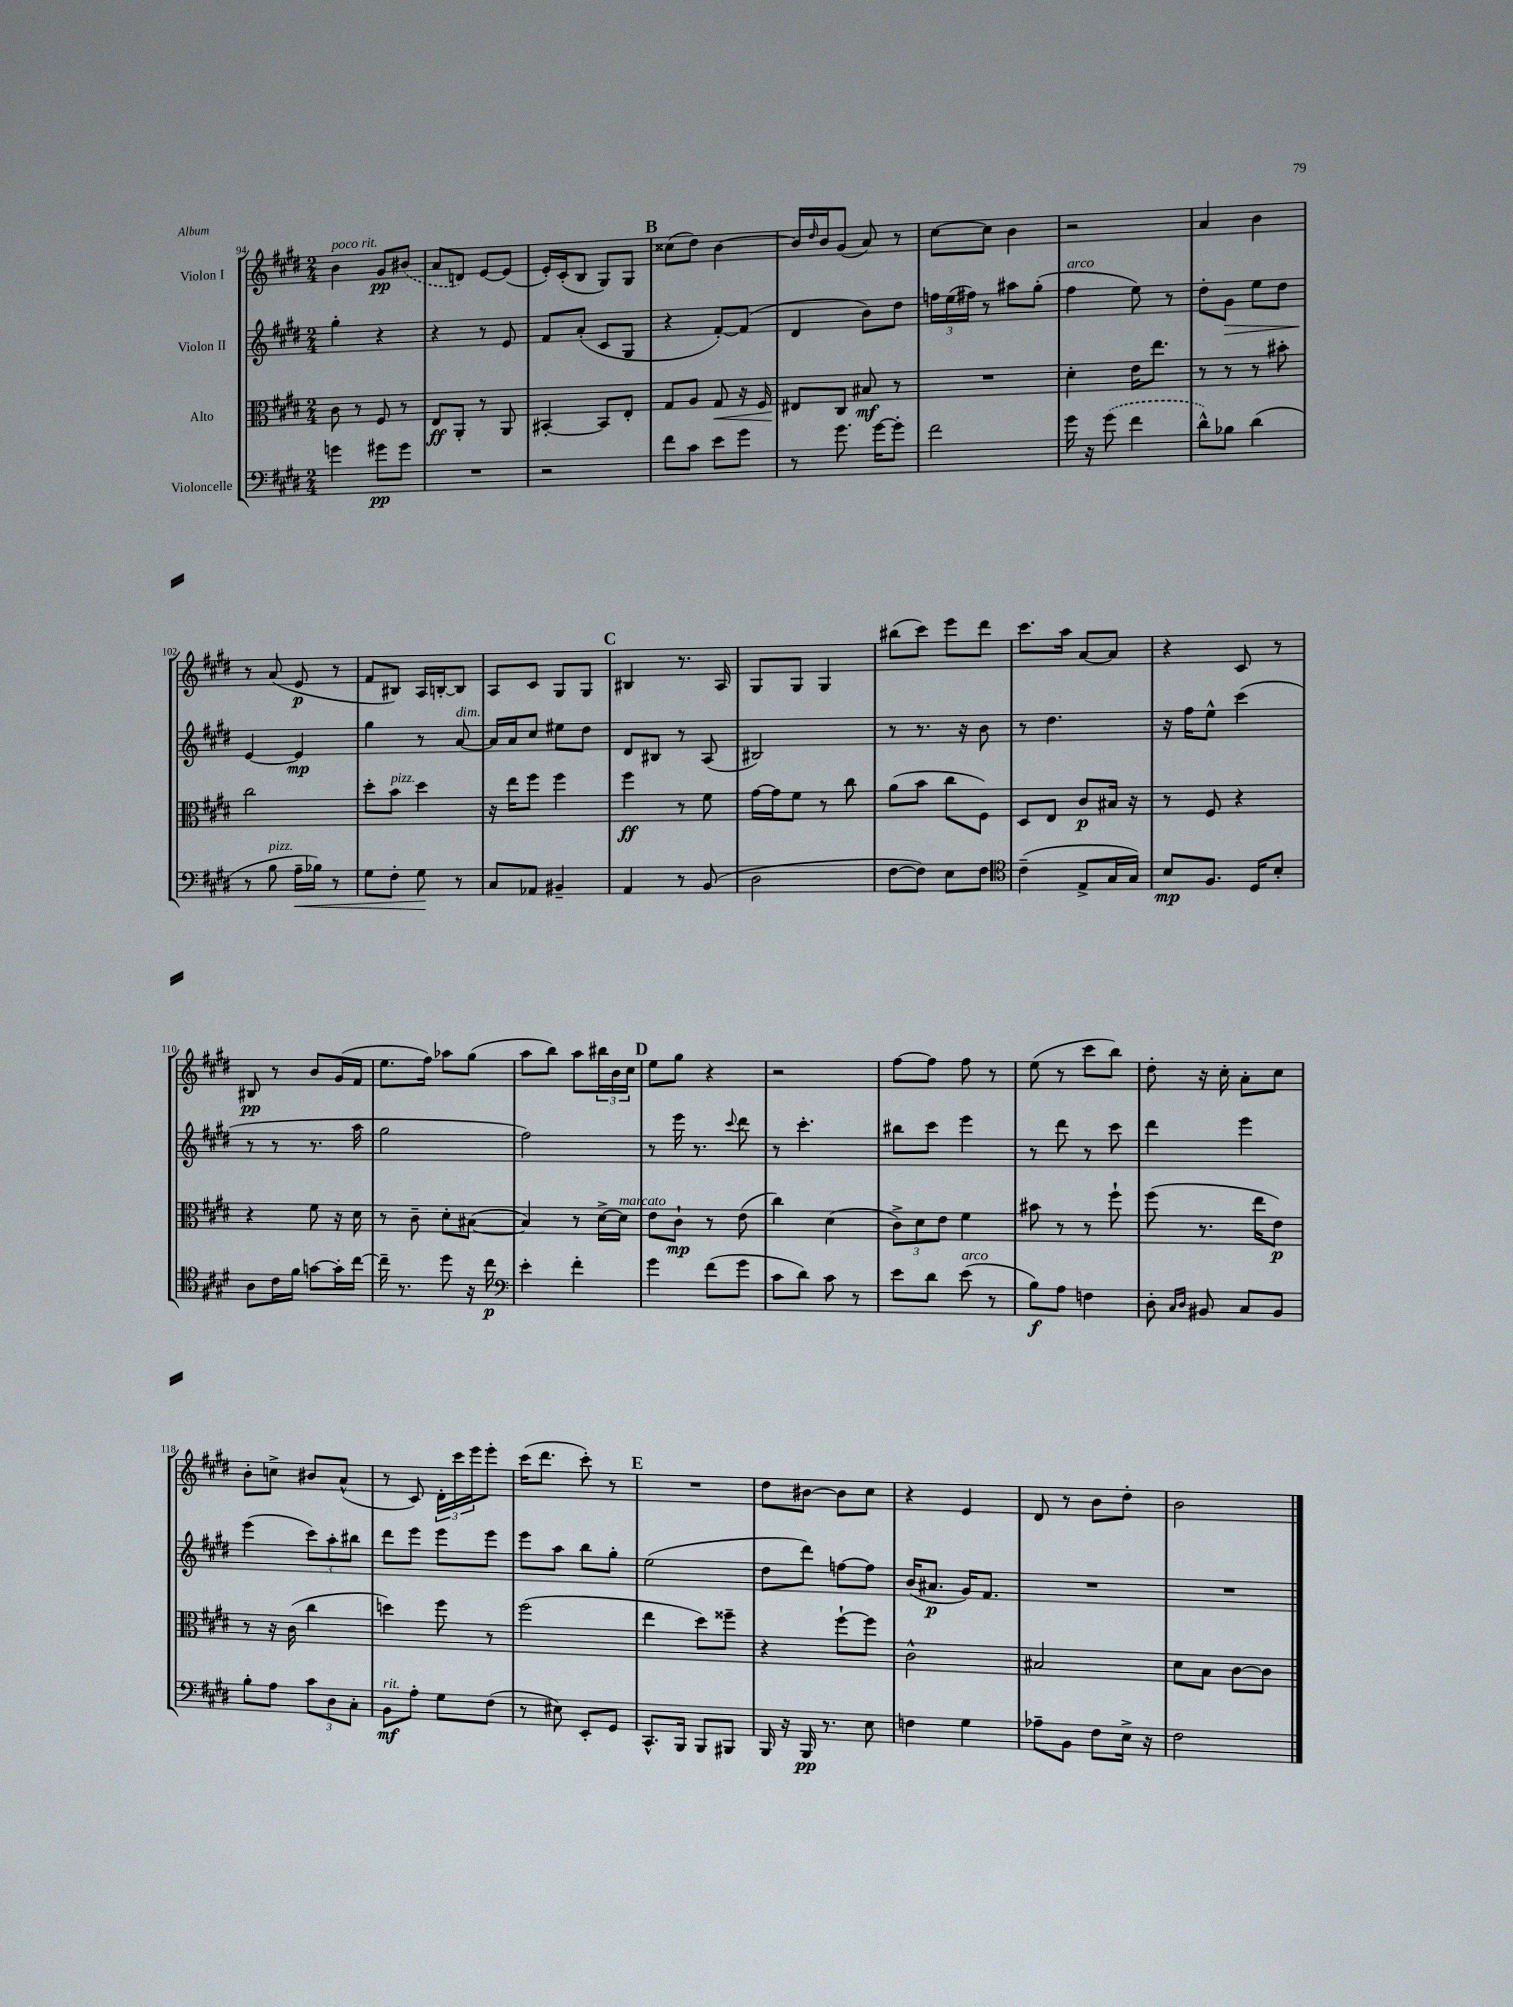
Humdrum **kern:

**kern	**kern	**kern	**kern
*staff4	*staff3	*staff2	*staff1
*clefF4	*clefC3	*clefG2	*clefG2
*k[f#c#g#d#]	*k[f#c#g#d#]	*k[f#c#g#d#]	*k[f#c#g#d#]
*M2/4	*M2/4	*M2/4	*M2/4
4g	8c#	4gg#'	4b
.	8r	.	.
8g#	8F#	4r	8g#
8g#	8r	.	(8b#
=	=	=	=
2r	8E	4r	8a
.	8AA'	.	8d)
.	8r	8r	[8e
.	8AA	8e	(8e]
=	=	=	=
2r	[4BB#'	8f#	16e')
.	.	.	(16c#'
.	.	(8a'	8B
.	8BB#]	8c#	8G#)
.	8E'	8G#	8G#
=	=	=	=
8f#	8G#	4r	(8cc##
8c#	8A	.	8dd#)
8e	8G#	[8f#')	[4b
8g#	16r	(8f#]	.
.	16F#	.	.
=	=	=	=
8r	8E#	4d#	16b]
.	.	.	16qqdd#
.	.	.	16b
8.g#	8C#	.	(8g#
.	8B#	8b)	8a)
[16g#	.	.	.
8g#']	8r	8dd#	8r
=	=	=	=
2f#	2r	24ff	[8cc#
.	.	(24ee	.
.	.	24ff#)	.
.	.	8r	8cc#]
.	.	8aa#	4b
.	.	(8gg#'	.
=	=	=	=
16g#	4d#'	4ff#	2r
16r	.	.	.
(8g#	.	.	.
4f#	16e	8ee)	.
.	8.ee	.	.
.	.	8r	.
=	=	=	=
8d#^^)	8r	8dd#'	4a
8B-	8r	8g#	.
(4d#	8r	8ee	4b
.	8b#'	8dd#	.
=	=	=	=
8r	2cc#	[4e	8r
8B	.	.	(8a
16A~	.	4e]	8e
16B-)	.	.	.
8r	.	.	8r
=	=	=	=
8G#	8dd#'	4gg#	8f#
8F#'	8b	.	8B#)
8G#	4dd#	8r	16A
.	.	.	[16B'
8r	.	[8a	8B]
=	=	=	=
8C#	16r	16a]	8A
.	16ee	16a	.
8AA-	8ff#	8cc#	8c#
4BB#~	4ff#	8ee#	8G#
.	.	8dd#	8G#
=	=	=	=
4AA	4ff#	8d#	4B#
.	.	8B#	.
8r	8r	8r	8.r
(8BB	8f#	(8A	.
.	.	.	16A
=	=	=	=
2D#	[16g#	2B#)	8G#
.	16g#]	.	.
.	8f#	.	8G#
.	8r	.	4G#
.	8cc#	.	.
=	=	=	=
[8F#	(8a	8r	(8bb#
8F#])	8b	8.r	8ccc#)
8E	8cc#	.	8eee
.	.	16r	.
8F#	8F#)	8b	8ddd#
=	=	=	=
*clefC4	*	*	*
(4c#~	8D#	8r	8.ccc#
.	8E	4.dd#	.
.	.	.	16aa
8E^	8c#	.	[8a
16G#	16B#	.	8a]
16G#)	16r	.	.
=	=	=	=
8B	8r	16r	4r
.	.	16ff#	.
8.F#	8F#	8ee^^	.
.	4r	(4ccc#	8c#
16D#	.	.	.
8B'	.	.	8r
=	=	=	=
8A	4r	8r	8B#
16c#	.	8r	8r
16f#	.	.	.
[8g	8f#	8.r	8b
16g']	16r	.	(16g#
[16cc#	16d#	16aa	16f#
=	=	=	=
16cc#~]	8r	2gg#	8.ee
8.r	.	.	.
.	8c#~	.	.
.	.	.	16ff#)
8dd#	8d#'	.	8aa-
16r	([8B#	.	(8gg#
16cc#	.	.	.
=	=	=	=
*clefF4	*	*	*
4e'	4B#])	2ff#)	8aa
.	.	.	8bb)
4f#'	8r	.	8aa
.	[16d#^	.	24bb#
.	.	.	24b
.	16d#]	.	.
.	.	.	24cc#
=	=	=	=
4g#	8e	8r	8ee
.	8c#`	16eee	8gg#
.	.	8.r	.
(8f#	8r	.	4r
.	.	8qqccc#	.
8g#	(8e	8ddd#	.
=	=	=	=
8c#	4cc#)	8r	2r
8d#)	.	4.ccc#'	.
8c#	(4d#	.	.
8r	.	.	.
=	=	=	=
8e	12c#^)	8bb#	[8ff#
.	12d#	.	.
8d#	.	8ccc#	8ff#]
.	12e	.	.
(8e	4f#	4eee	8ff#
8r	.	.	8r
=	=	=	=
8B)	8b#	8r	(8ee
8A	8r	8ddd#	8r
4F	8r	8r	8ccc#
.	8ff#`	8ccc#	8bb)
=	=	=	=
8D#'	(8ff#	4ddd#	8dd#'
16qqC#	.	.	.
16qqD#	.	.	.
8BB#	8.r	.	16r
.	.	.	16cc#'
8C#	.	4eee	8a'
.	16ee	.	.
8BB#	8e)	.	8cc#
=	=	=	=
8B'	8r	(4eee	8b'
8A	16r	.	8cc^
.	(16c#	.	.
12c#	4cc#	12ccc#)	8b#
12D#	.	12aa'	.
.	.	.	(8a^^
12C#'	.	12bb#	.
=	=	=	=
8BB	4dd)	8ddd#	8r
8A'	.	8eee	8c#)
8G#	8ff#	8eee	24d#'
.	.	.	24ccc#
.	.	.	24eee
(8F#	8r	8eee	8eee'
=	=	=	=
8r	(2ff#	8eee	(16ccc#
.	.	.	8.ddd#
8E#)	.	8aa	.
8EE'	.	8bb	8ccc#')
8GG#	.	8gg#'	8r
=	=	=	=
8.CC#^^	4ee	(2ee	2r
16BBB	.	.	.
8BBB	8dd#)	.	.
8BBB#	8ff##~	.	.
=	=	=	=
16BBB	4r	8dd#	8dd#
16r	.	.	.
16BBB	.	8ddd#)	[8b#
8.r	.	.	.
.	[8ff#`	[8ff	8b#]
8E	8ff#]	8ff]	8cc#
=	=	=	=
4F	2c#^^	(16b	4r
.	.	8.a#	.
4G#	.	16g#)	4e
.	.	8.f#	.
=	=	=	=
8A-~	2B#	2r	8d#
8BB	.	.	8r
8F#	.	.	8b
16E^	.	.	8dd#'
16r	.	.	.
=	=	=	=
2F#	8d#	2r	2b
.	8B	.	.
.	[8c#	.	.
.	8c#]	.	.
==	==	==	==
*-	*-	*-	*-
